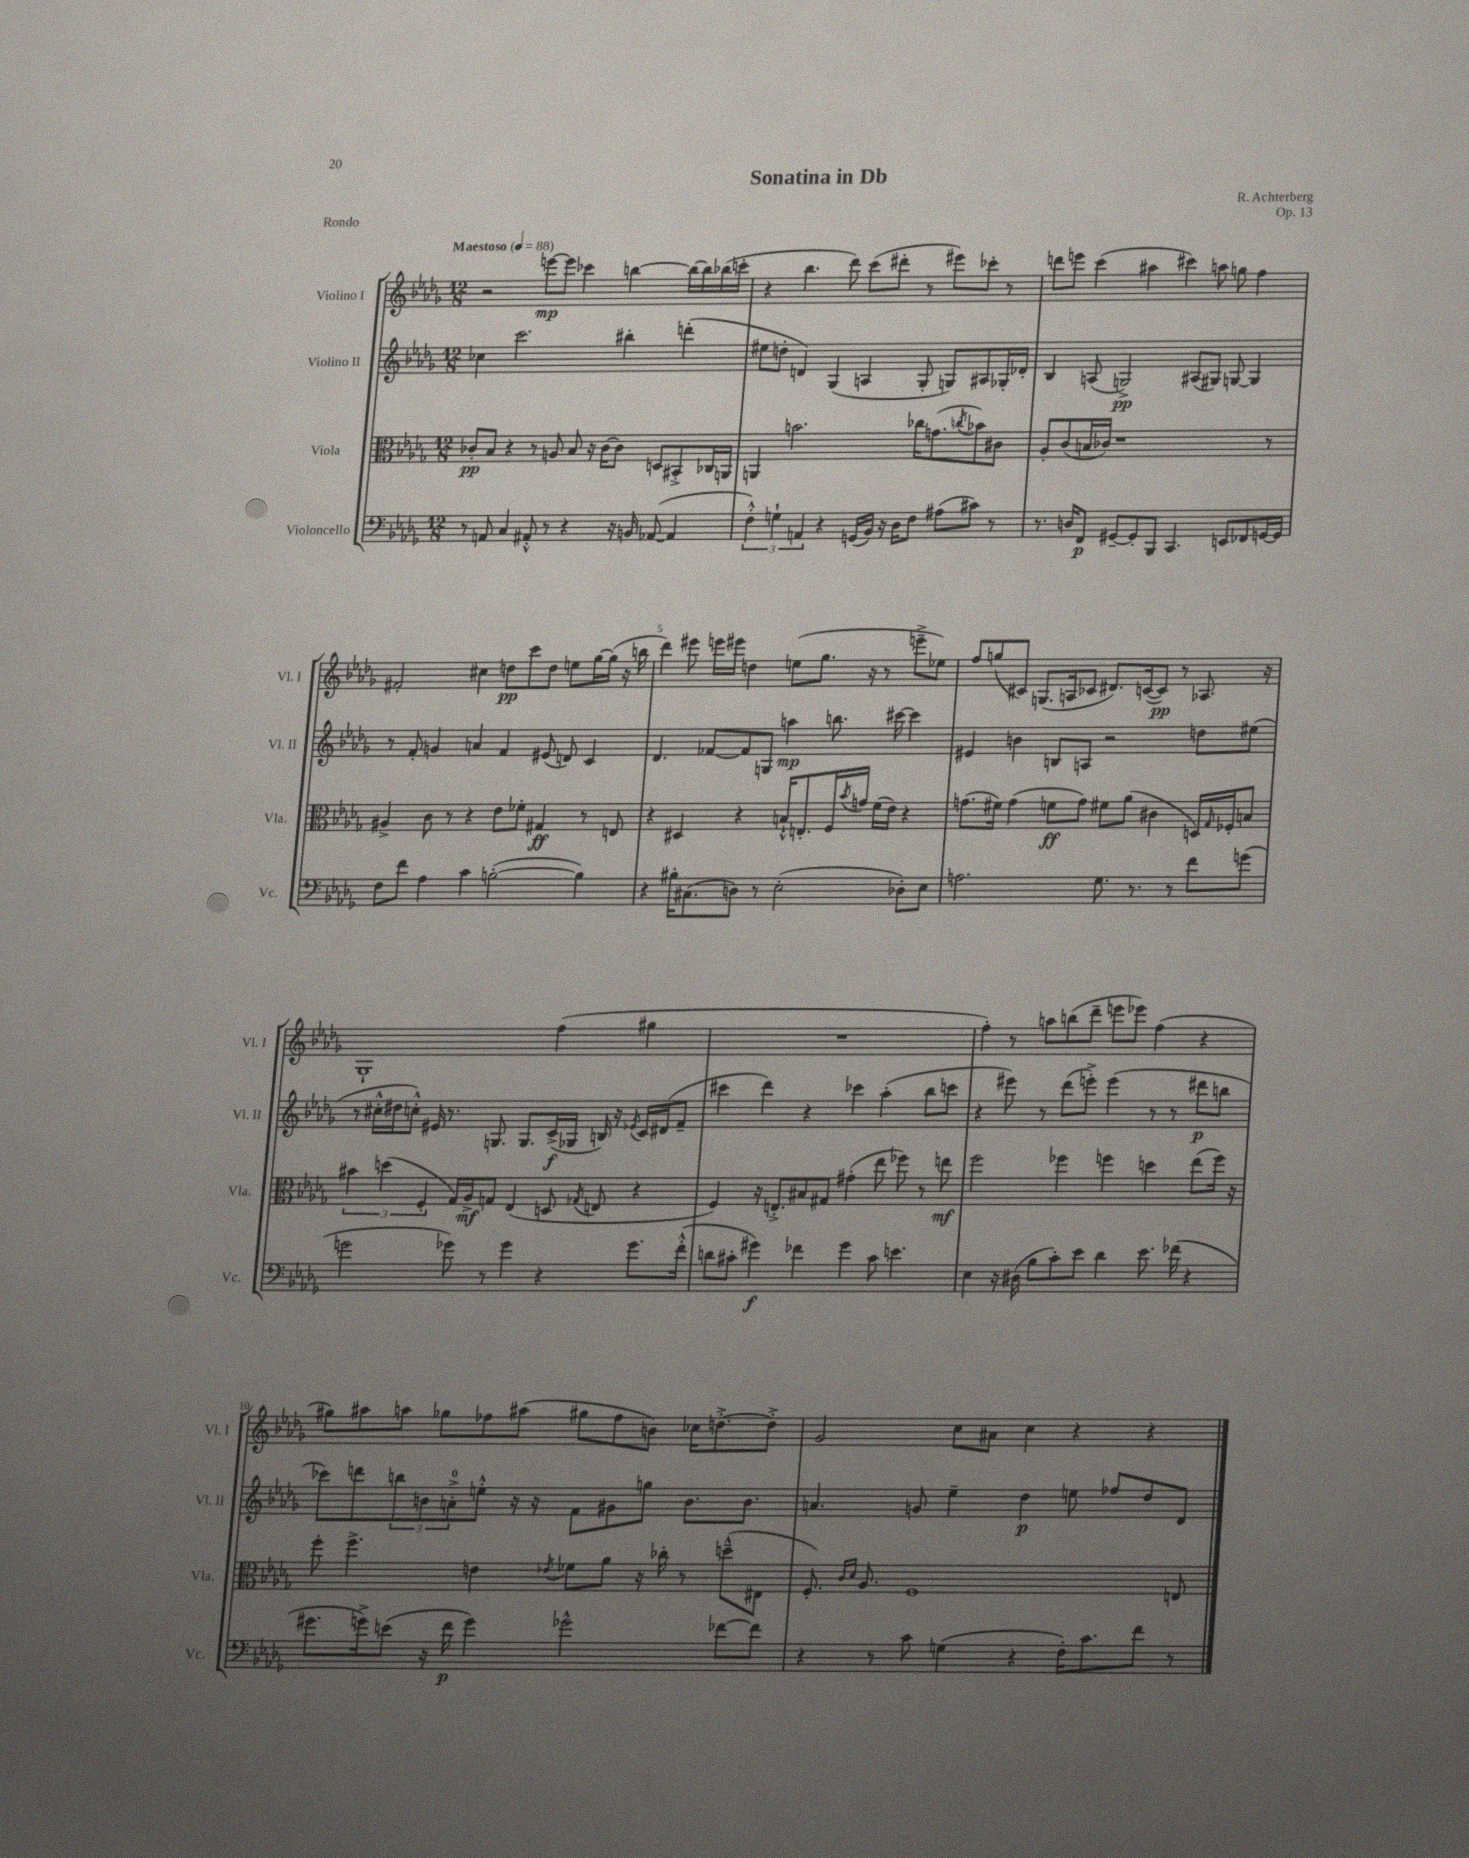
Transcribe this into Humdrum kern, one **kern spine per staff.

**kern	**dynam	**kern	**dynam	**kern	**dynam	**kern	**dynam
*part4	*part4	*part3	*part3	*part2	*part2	*part1	*part1
*staff4	*staff4	*staff3	*staff3	*staff2	*staff2	*staff1	*staff1
*I"Violoncello	*	*I"Viola	*	*I"Violino II	*	*I"Violino I	*
*I'Vc.	*	*I'Vla.	*	*I'Vl. II	*	*I'Vl. I	*
*clefF4	*	*clefC3	*	*clefG2	*	*clefG2	*
*k[b-e-a-d-g-]	*	*k[b-e-a-d-g-]	*	*k[b-e-a-d-g-]	*	*k[b-e-a-d-g-]	*
*M12/8	*	*M12/8	*	*M12/8	*	*M12/8	*
*MM88	*	*MM88	*	*MM88	*	*MM88	*
=1	=1	=1	=1	=1	=1	=1	=1
!	!	!	!	!	!	!LO:TX:a:B:t=Maestoso	!
8r	.	8c-X'/L	pp	4cc-X\	.	2r	.
8AAn/	.	8B-/J	.	.	.	.	.
4C/	.	4r	.	2.ccc\	.	.	.
8AA#X'^^/	.	8r	.	.	.	[8eeen\L	mp
8r	.	8An/	.	.	.	8eee\J]	.
4r	.	8B-/	.	.	.	4ccc-X\	.
.	.	16r	.	.	.	.	.
.	.	[16c-\KL	.	.	.	.	.
16r	.	8c-\J]	.	4bb#X'\	.	[4bbn\	.
16BBn/	.	.	.	.	.	.	.
([8AA-X/	.	8Dn/L	.	.	.	.	.
4AA-/]	.	8BB#X'^/	.	(4dddn'\	.	16bb\LL_	.
.	.	.	.	.	.	16bb\]	.
.	.	16C-X/L	.	.	.	(16bb-X\	.
.	.	16AAn/JJ	.	.	.	16cccn'\JJ	.
=2	=2	=2	=2	=2	=2	=2	=2
6F'^^\)	.	4AAn/	.	8ee#X\L	.	4r	.
.	.	.	.	8ddn'\J	.	.	.
6Gn`\	.	.	.	.	.	.	.
.	.	2.bn\	.	4dn/)	.	4.bb-\	.
6AAn/	.	.	.	.	.	.	.
4r	.	.	.	(4G-/	.	.	.
.	.	.	.	.	.	8ddd-\)	.
(16GGn/LL	.	.	.	4An/	.	(8ccc\L	.
16BB-/JJ)	.	.	.	.	.	.	.
16r	.	.	.	.	.	8ddd#X'\J	.
16D-\KL	.	.	.	.	.	.	.
8F\J	.	16cc-X\KL	.	8G-'/	.	8r	.
.	.	(8.gn\	.	.	.	.	.
(8A#X\L	.	.	.	8Gn/L)	.	8eee#X\L)	.
.	.	8qccn/	.	.	.	.	.
8c#X\J)	.	8b-X\)	.	8A#X/	.	8ccc-X'\J	.
8r	.	8c#X\J	.	16G-X'/L	.	8r	.
.	.	.	.	16d-X'/JJ	.	.	.
=3	=3	=3	=3	=3	=3	=3	=3
8.r	.	8A-'/L	.	4B-/	.	8dddn\L	.
.	.	(8c/	.	.	.	8eeen\J	.
16Dn/KL	.	.	.	.	.	.	.
8FF/J	p	16Bn/L	.	(8An/	.	(4ccc\	.
.	.	16c-X/JJ)	.	.	.	.	.
[8GG#X~/L	.	1r	.	2Gn^/)	pp	.	.
8GG#'/]	.	.	.	.	.	4aa#X\	.
8BBB-/J	.	.	.	.	.	.	.
4.CC/	.	.	.	.	.	4ccc#X\)	.
.	.	.	.	(8A#X/L	.	.	.
.	.	.	.	8G#X/J)	.	8aan\	.
8EEn/L	.	.	.	[8Gn/	.	8ggn\	.
8FF-X/	.	.	.	4G/]	.	4ff\	.
[16GGn/L	.	8r	.	.	.	.	.
16GG/JJ]	.	.	.	.	.	.	.
!!LO:LB:g=z
=4	=4	=4	=4	=4	=4	=4	=4
8F\L	.	4A#X^/	.	8r	.	2f#X'/	.
8f\J	.	.	.	8f'/	.	.	.
4A-\	.	8c\	.	4gn/	.	.	.
.	.	8r	.	.	.	.	.
4c\	.	4r	.	4an/	.	4cc#X\	.
([2Bn'\	.	8e-\L	.	4f/	.	8ddn\L	pp
.	.	8f-X'\J	.	.	.	8ccc\	.
.	.	4G#X/	ff	(8e#X/	.	8dd\J	.
.	.	.	.	8dn/)	.	8een\L	.
4B\])	.	8r	.	4c/	.	[16gg-\L	.
.	.	.	.	.	.	(16gg-\JJ]	.
.	.	8En/	.	.	.	16r	.
.	.	.	.	.	.	16bbn\	.
=5	=5	=5	=5	=5	=5	=5	=5
4r	.	4r	.	4.d-/	.	4ddd-\)	.
16B#X'\KL	.	4D#X/	.	.	.	8eee#X\	.
(8.C#X\	.	.	.	.	.	.	.
.	.	.	.	[8f-X/L	.	16eeen\LL	.
.	.	.	.	.	.	16eee#X\JJ	.
8Dn\J)	.	4r	.	8f-/]	.	4ddn\	.
8r	.	.	.	8Gn/J	.	.	.
(2E-'\	.	16Bn`^^/KL	.	4aan\	mp	(8een\L	.
.	.	8.En'/	.	.	.	.	.
.	.	.	.	.	.	8.gg-\J	.
.	.	16F/L	.	8.bbn\	.	.	.
.	.	8qb-/	.	.	.	.	.
.	.	16gn/JJ	.	.	.	16r	.
.	.	(16f\LL	.	.	.	8r	.
.	.	16e-\JJ)	.	[16ccc#X\	.	.	.
8D-X'\L)	.	4r	.	4ccc#\]	.	8eeen~^\L	.
8E-\J	.	.	.	.	.	8ee-X\J)	.
=6	=6	=6	=6	=6	=6	=6	=6
2.An\	.	(8.gn\L	.	4e#X/	.	8ff/L	.
.	.	.	.	.	.	(8ggn/	.
.	.	16f#X\Jk)	.	.	.	.	.
.	.	(4g\	.	4bn\	.	8c#X/J)	.
.	.	.	.	.	.	(8.Gn/L	.
.	.	8fn\L	ff	8Bn/L	.	.	.
.	.	.	.	.	.	16An/k	.
.	.	8g\J)	.	8An/J	.	8c-X/J	.
8.G-\	.	8f#X\L	.	2r	.	8.d#X/L)	.
.	.	(8a-\J	.	.	.	.	.
8.r	.	.	.	.	.	([16cn/k	.
.	.	4c#X\	.	.	.	8c/J])	pp
8r	.	.	.	.	.	8r	.
8f\L	.	16Dn/LL)	.	8ddn\L	.	8.A-X/	.
.	.	16qqG-/	.	.	.	.	.
.	.	16F-X'/J	.	.	.	.	.
(8gn\J	.	8Bn/J	.	(8ee#X\J	.	.	.
.	.	.	.	.	.	16r	.
!!LO:LB:g=z
=7	=7	=7	=7	=7	=7	=7	=7
2gn\	.	6b#X\	.	8r	.	1G-`	.
.	.	.	.	16cc#X'^^\LL	.	.	.
.	.	(6ddn\	.	.	.	.	.
.	.	.	.	16dd#X\J	.	.	.
.	.	.	.	8ccn'^^\J)	.	.	.
.	.	6F'/	.	.	.	.	.
.	.	.	.	16e#X/	.	.	.
.	.	.	.	8.r	.	.	.
8g-X\)	.	16G-/LL)	.	.	.	.	.
.	.	16A-^/J	mf	.	.	.	.
8r	.	8Gn/J	.	8.Gn/	.	.	.
4g-\	.	(4E-/	.	.	.	.	.
.	.	.	.	8.G/L	.	.	.
4r	.	8Dn/	.	(16c^/L	f	(4ff\	.
.	.	.	.	16G-X/JJ	.	.	.
.	.	8qG-X/	.	.	.	.	.
.	.	8En/	.	16Bn/)	.	.	.
.	.	.	.	16r	.	.	.
.	.	.	.	8qe-X/	.	.	.
8.g-\L	.	4r	.	16c/LL	.	4gg#X\	.
.	.	.	.	(16d#X/J	.	.	.
.	.	.	.	8f~/J	.	.	.
(16f'^^\Jk	.	.	.	.	.	.	.
=8	=8	=8	=8	=8	=8	=8	=8
8dn\L	.	4F/)	.	4ccc#X\	.	1.r	.
8c#X'\J	.	.	.	.	.	.	.
4g#X\)	f	16r	.	4ddd-\)	.	.	.
.	.	8.En'^/L	.	.	.	.	.
4f-X\	.	8B#X/	.	4r	.	.	.
.	.	8G#X/J	.	.	.	.	.
4g#\	.	(4g#X'\	.	4ccc-X\	.	.	.
8c#\	.	8ee-\	.	(4aa-'\	.	.	.
4.en\	.	8ff-X\)	.	.	.	.	.
.	.	8r	.	8bb-\L	.	.	.
.	.	8een\	mf	8cccn\J	.	.	.
=9	=9	=9	=9	=9	=9	=9	=9
4E-\	.	2ff\	.	4r	.	4ff'\)	.
16r	.	.	.	8eee#X\)	.	8r	.
(16D#X\	.	.	.	.	.	.	.
8B-\L	.	.	.	8r	.	8aan\L	.
8c'\)	.	4ff-X\	.	(8ddd-\L	.	(8bbn\	.
8e-\J	.	.	.	8eeen'^\J)	.	8ddd-~\J	.
4d-\	.	4ffn\	.	(4eee\	.	8eeen\L	.
.	.	.	.	.	.	8eee-X\J)	.
8.e-\	.	4ddn\	.	8r	.	(4ff\	.
.	.	.	.	8r	.	.	.
(16f-X\	.	.	.	.	.	.	.
4r	.	(8ee-\L	.	8ddd#X\L	p	4r	.
.	.	16ff\Jk)	.	8bbn\J	.	.	.
.	.	16r	.	.	.	.	.
!!LO:LB:g=z
=10	=10	=10	=10	=10	=10	=10	=10
8.g#X\L	.	8ff'\	.	8ccc-X\L)	.	8gg#X\L)	.
.	.	4.ff^\	.	8dddn\	.	8aa#X\	.
16gn^\k)	.	.	.	.	.	.	.
(8en\J	.	.	.	12bbn\	.	8aan\J	.
.	.	.	.	12bn\	.	.	.
16r	.	.	.	.	.	8gg-X\L	.
.	.	.	.	12an'^\	.	.	.
16f\	p	.	.	.	.	.	.
4g\)	.	4en\	.	8een'^^\J	.	8ff-X\	.
.	.	.	.	16r	.	(8aa#X\J	.
.	.	.	.	16r	.	.	.
.	.	8qe-X/	.	.	.	.	.
2g-X^^\	.	8f-X\L	.	8f\L	.	8gg#X\L	.
.	.	8a-\J	.	8g#X\	.	8ff-\	.
.	.	16r	.	8ggn\J	.	8bn\J)	.
.	.	16cc-X'\	.	.	.	.	.
.	.	8r	.	8.b\L	.	16cc-X\KL	.
.	.	.	.	.	.	[8.ddn'^\	.
[8f-X\L	.	(8ddn~^^\L	.	.	.	.	.
.	.	.	.	8.b\J	.	.	.
8f-\J]	.	8E#X\J	.	.	.	8dd'^\J]	.
=11	=11	=11	=11	=11	=11	=11	=11
4r	.	8.F'/)	.	4.an/	.	2g-/	.
.	.	16qqc/LL	.	.	.	.	.
.	.	16qqd-/JJ	.	.	.	.	.
.	.	8.A-/	.	.	.	.	.
8r	.	.	.	.	.	.	.
8c\	.	1F	.	8gn/	.	.	.
(4Gn\	.	.	.	4ee-~\	.	8cc\L	.
.	.	.	.	.	.	8a#X\J	.
4r	.	.	.	4dd-\	p	4cc\	.
16F'\KL)	.	.	.	8een\	.	4r	.
8.c\	.	.	.	.	.	.	.
.	.	.	.	8ff-X/L	.	.	.
8f\J	.	.	.	8dd-/	.	4r	.
8r	.	8En/	.	8d-/J	.	.	.
==	==	==	==	==	==	==	==
*-	*-	*-	*-	*-	*-	*-	*-
